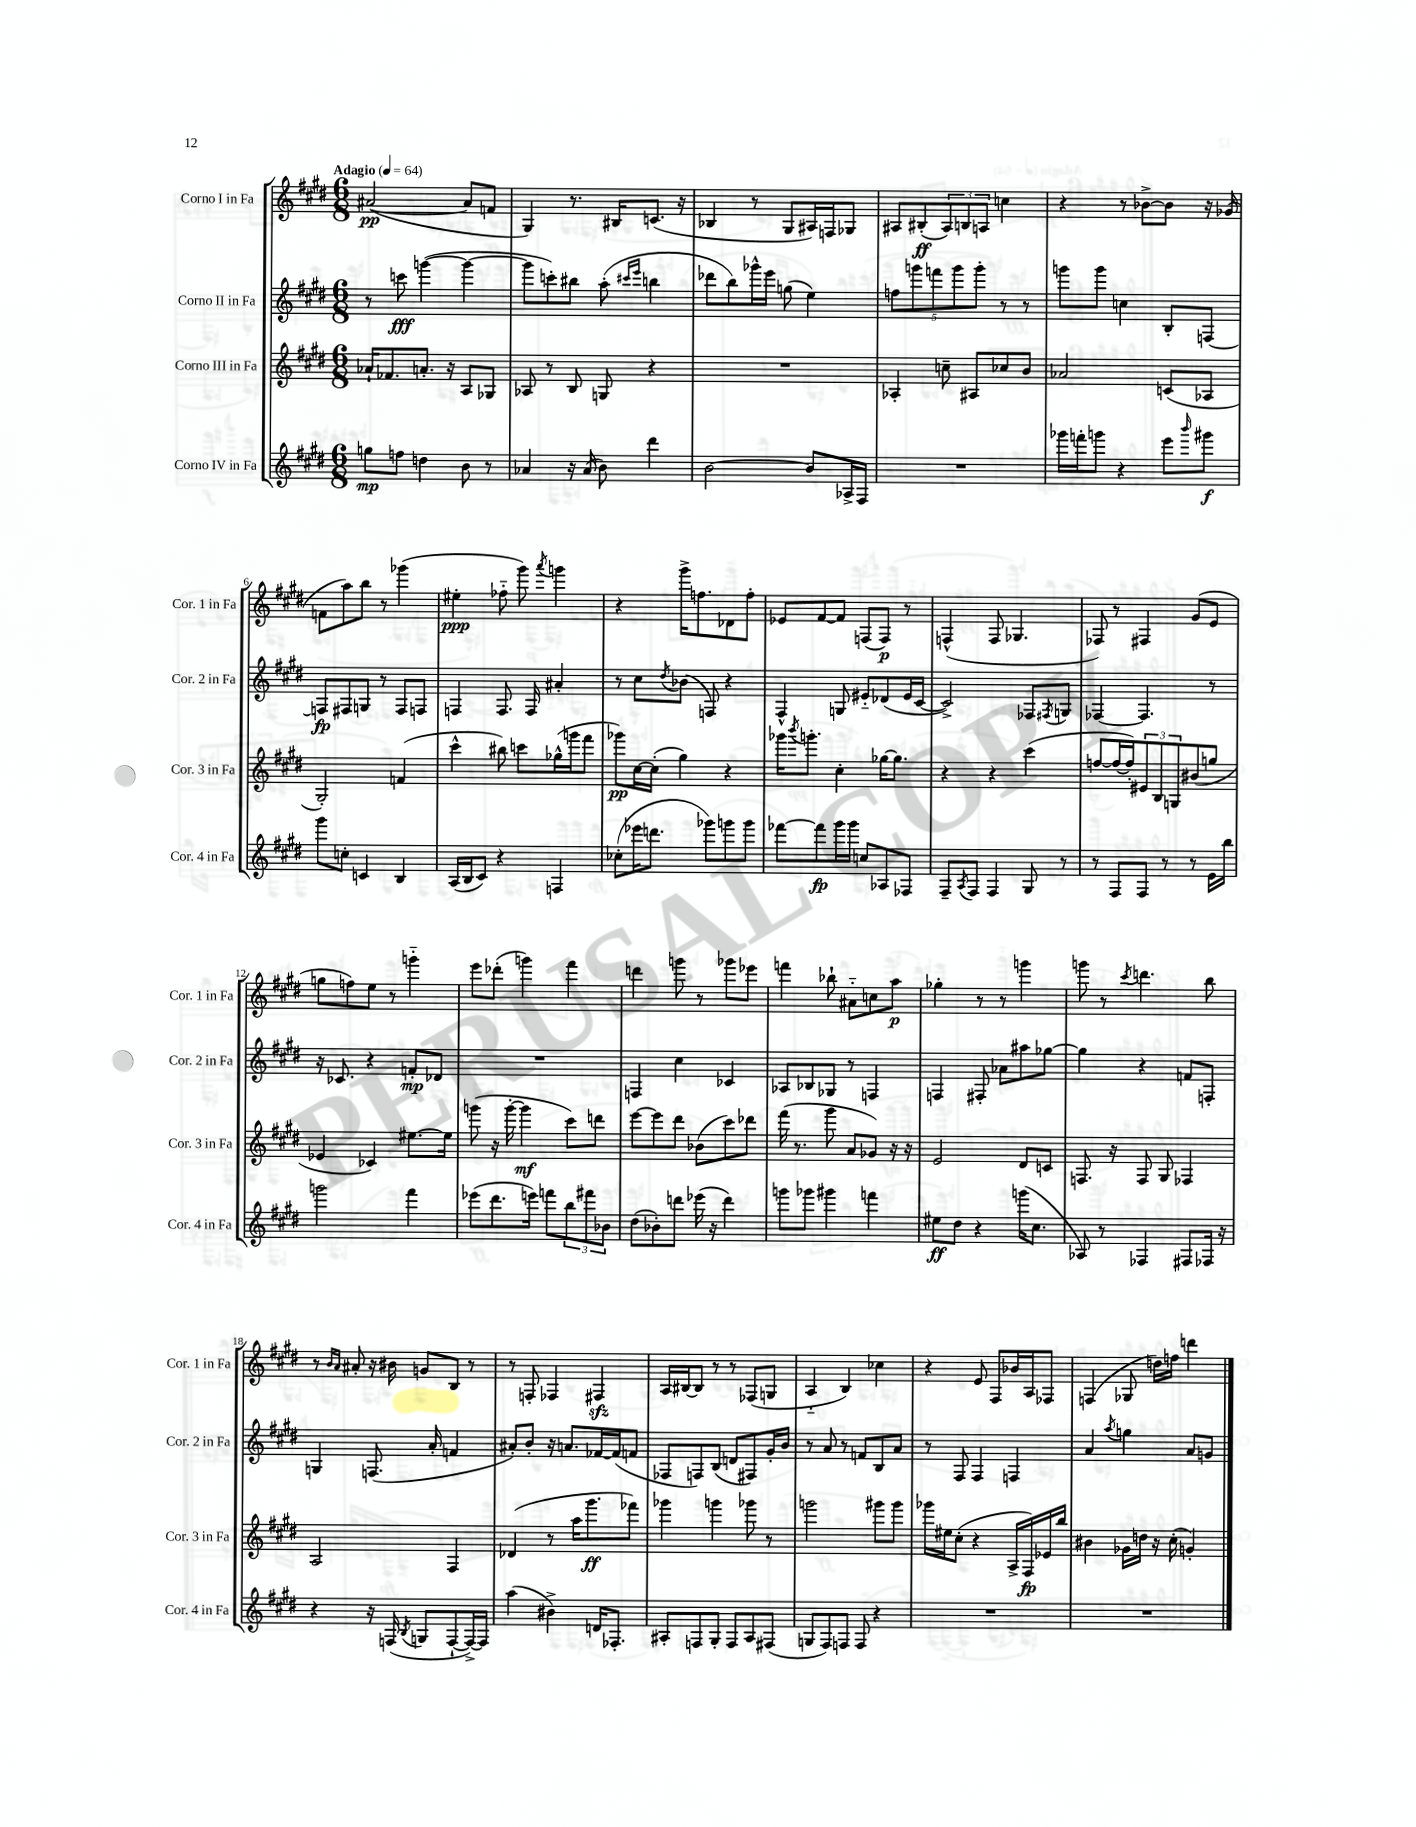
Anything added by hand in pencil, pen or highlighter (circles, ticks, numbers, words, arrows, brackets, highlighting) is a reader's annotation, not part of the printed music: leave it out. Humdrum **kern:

**kern	**dynam	**kern	**dynam	**kern	**dynam	**kern	**dynam
*part4	*part4	*part3	*part3	*part2	*part2	*part1	*part1
*staff4	*staff4	*staff3	*staff3	*staff2	*staff2	*staff1	*staff1
*I"Corno IV in Fa	*	*I"Corno III in Fa	*	*I"Corno II in Fa	*	*I"Corno I in Fa	*
*I'Cor. 4 in Fa	*	*I'Cor. 3 in Fa	*	*I'Cor. 2 in Fa	*	*I'Cor. 1 in Fa	*
*clefG2	*	*clefG2	*	*clefG2	*	*clefG2	*
*k[f#c#g#d#]	*	*k[f#c#g#d#]	*	*k[f#c#g#d#]	*	*k[f#c#g#d#]	*
*M6/8	*	*M6/8	*	*M6/8	*	*M6/8	*
*MM64	*	*MM64	*	*MM64	*	*MM64	*
=1	=1	=1	=1	=1	=1	=1	=1
!	!	!	!	!	!	!LO:TX:a:B:t=Adagio	!
8ggn\L	mp	16a-X`/KL	.	8r	.	([2a#X/	pp
.	.	8.f-X/	.	.	.	.	.
8ffn\J	.	.	.	8cccn\	fff	.	.
4ddn\	.	8.an'/J	.	([4gggn\	.	.	.
.	.	16r	.	.	.	.	.
8b\	.	8A/L	.	4ggg\_	.	8a#/L]	.
8r	.	8G-X/J	.	.	.	8fn/J	.
=2	=2	=2	=2	=2	=2	=2	=2
4a-X/	.	8A-X/	.	8ggg\L]	.	4G#/)	.
.	.	8r	.	8cccn'\)	.	.	.
16r	.	8B/	.	8bb#X\J	.	8.r	.
(16a-/	.	.	.	.	.	.	.
8b\)	.	8Gn/	.	(8aa'\	.	.	.
.	.	.	.	.	.	16B#X/KL	.
.	.	.	.	16qqccc#X/LL	.	.	.
.	.	.	.	16qqeee/JJ	.	.	.
4ddd#\	.	4r	.	4bbn\	.	(8.cn/J	.
.	.	.	.	.	.	16r	.
=3	=3	=3	=3	=3	=3	=3	=3
[2b\	.	2.r	.	8ddd-X\L	.	4B-X/	.
.	.	.	.	8bb\)	.	.	.
.	.	.	.	16ggg-X^^\L	.	8r	.
.	.	.	.	16eee\JJ	.	.	.
.	.	.	.	(8ggn\	.	8G#/L	.
8b/L]	.	.	.	4ee\)	.	16A#X/L)	.
.	.	.	.	.	.	16Fn/J	.
16A-X^/L	.	.	.	.	.	8G-X/J	.
16F#/JJ	.	.	.	.	.	.	.
=4	=4	=4	=4	=4	=4	=4	=4
2.r	.	4A-X'/	.	10ffn\L	.	8A#X/L	.
.	.	.	.	10gggn\	.	.	.
.	.	.	.	.	.	(8B#X'/	ff
.	.	.	.	10fffn\	.	.	.
.	.	8ccn~\	.	.	.	12A#/)	.
.	.	.	.	10ggg\	.	.	.
.	.	.	.	.	.	12Bn/	.
.	.	8A#X/L	.	.	.	.	.
.	.	.	.	10ggg'\J	.	.	.
.	.	.	.	.	.	12An/J	.
.	.	8cc-X/	.	8r	.	4ccn\	.
.	.	8b/J	.	8r	.	.	.
=5	=5	=5	=5	=5	=5	=5	=5
16ggg-X\LL	.	2a-X/	.	8gggn\L	.	4r	.
16fffn'\J	.	.	.	.	.	.	.
8gggn\J	.	.	.	8ggg\J	.	.	.
4r	.	.	.	4ccn\	.	8r	.
.	.	.	.	.	.	[8b-X^\L	.
8eee\L	.	(8cn/L	.	8B'/L	.	8b-\J]	.
16qqbbb/	.	.	.	.	.	.	.
8ggg#X\J	f	8A-X/J	.	[8Fn/J	.	16r	.
.	.	.	.	.	.	(16g-X/	.
!!LO:LB:g=z
=6	=6	=6	=6	=6	=6	=6	=6
8ggg#\L	.	2G#'/)	.	8Fn/L]	fp	8fn\L	.
8ccn'\J	.	.	.	8F#X/	.	8aa\)	.
4cn/	.	.	.	8Gn/J	.	8bb\J	.
.	.	.	.	8r	.	8r	.
4B/	.	(4fn/	.	8F#/L	.	(4ggg-X\	.
.	.	.	.	8Fn/J	.	.	.
=7	=7	=7	=7	=7	=7	=7	=7
(16A/LL	.	4ccc#^^\	.	4Fn/	.	4ee#X'\	ppp
16B/J	.	.	.	.	.	.	.
8c#/J)	.	.	.	.	.	.	.
4r	.	8bb#X\)	.	8.F/	.	8ff-X\	.
.	.	8cccn\L	.	.	.	8ggg#\)	.
.	.	.	.	16F/	.	.	.
.	.	.	.	.	.	8qaaa/	.
4Fn/	.	(16gg-X^^\L	.	4a#X'/	.	4gggn\	.
.	.	16gggn\J	.	.	.	.	.
.	.	8fff#\J	.	.	.	.	.
=8	=8	=8	=8	=8	=8	=8	=8
(8cc-X'\L	.	8ggg-X\L)	pp	8r	.	4r	.
16eee-X\K	.	[16cc#\L	.	8cc#\L	.	.	.
8.dddn\J	.	(16cc#'\JJ]	.	.	.	.	.
.	.	.	.	8qdd#/	.	.	.
.	.	4gg#\)	.	(8b-X\J	.	16ggg#^\KL	.
.	.	.	.	.	.	8.ffn\	.
8ggg-X\L)	.	.	.	8Fn/)	.	.	.
8gggn\	.	4r	.	4r	.	8d-X\	.
8ggg\J	.	.	.	.	.	8ff'\J	.
=9	=9	=9	=9	=9	=9	=9	=9
[8fff-X\L	.	16ggg-X\KL	.	4F#^^/	.	8e-X/L	.
.	.	8qbbb/	.	.	.	.	.
.	.	8.gggn'\J	.	.	.	.	.
8fff-\]	fp	.	.	.	.	[8f#/	.
16ggg#\L	.	4cc#'\	.	8Gn/	.	8f#/J]	.
16ggg#\JJ	.	.	.	.	.	.	.
8ccn/L	.	.	.	8e#X/L	.	(8Fn/L	.
8A-X/	.	[16gg-X\KL	.	(8d-X/	.	8F/J)	p
.	.	8.gg-\J]	.	.	.	.	.
8F-X/J	.	.	.	16e#/L	.	8r	.
.	.	.	.	[16c#/JJ	.	.	.
=10	=10	=10	=10	=10	=10	=10	=10
8F#~/L	.	4r	.	2c#^/])	.	(4Fn^^/	.
8qA/	.	.	.	.	.	.	.
8F#/J	.	.	.	.	.	.	.
4F#/	.	4r	.	.	.	8F/	.
.	.	.	.	.	.	4.G-X/	.
8G#/	.	(4ccc#\	.	8F-X/L	.	.	.
.	.	.	.	8qF#X/	.	.	.
8r	.	.	.	8Gn/J	.	.	.
=11	=11	=11	=11	=11	=11	=11	=11
8r	.	[8ffn/L	.	[4F-X/	.	8F-X/)	.
8F#/L	.	16ff/L_	.	.	.	8r	.
.	.	16ff'/J])	.	.	.	.	.
8F#/J	.	12e#X/	.	4.F-/]	.	4F#X/	.
.	.	12B/	.	.	.	.	.
8r	.	.	.	.	.	.	.
.	.	12Gn/	.	.	.	.	.
8r	.	(8b#X/	.	.	.	(8g#/L	.
16e\LL	.	8ggn/J	.	8r	.	8e/J	.
16bb\JJ	.	.	.	.	.	.	.
!!LO:LB:g=z
=12	=12	=12	=12	=12	=12	=12	=12
2gggn\	.	4e-X/	.	16r	.	8ggn\L	.
.	.	.	.	8.c-X/	.	.	.
.	.	.	.	.	.	8ffn\)	.
.	.	4c-X/)	.	4r	.	8ee\J	.
.	.	.	.	.	.	8r	.
4fff#\	.	[8.ee#X\L	.	8fn'/L	mp	4gggn\	.
.	.	.	.	8d-X/J	.	.	.
.	.	16ee#\Jk]	.	.	.	.	.
=13	=13	=13	=13	=13	=13	=13	=13
(8eee-X\L	.	(8gggn\	.	2.r	.	8eee\L	.
8.ddd#\	.	16r	.	.	.	(8ddd-X'\J	.
.	.	[16ggg'\	.	.	.	.	.
.	.	4ggg\]	mf	.	.	4gggn\)	.
16eeen\Jk)	.	.	.	.	.	.	.
8fffn\L	.	.	.	.	.	.	.
12bb\	.	8ccc#\L)	.	.	.	4fff#\	.
12fff#X\	.	.	.	.	.	.	.
.	.	8dddn\J	.	.	.	.	.
12b-X\J	.	.	.	.	.	.	.
=14	=14	=14	=14	=14	=14	=14	=14
(8dd#\L	.	[8eee\L	.	4Fn/	.	4dddn\	.
8b-X'\)	.	8eee\]	.	.	.	.	.
8dddn\J	.	8ddd#\J	.	4cc#\	.	8gggn\	.
(16eee-X\	.	(8b-X\L	.	.	.	8r	.
16r	.	.	.	.	.	.	.
4ddd\)	.	8ccc#\)	.	4c-X/	.	8ggg-X\L	.
.	.	8ddd-X\J	.	.	.	8eee-X\J	.
=15	=15	=15	=15	=15	=15	=15	=15
8gggn\L	.	(16fff#\	.	8A-X/L	.	4fffn\	.
.	.	8.r	.	.	.	.	.
8ggg-X\J	.	.	.	8B-X/	.	.	.
4ggg#X\	.	8ggg#\	.	8G-X/J	.	8bb-X`\	.
.	.	8a/L	.	8r	.	8a#X\L	.
4fffn\	.	8g-X/J)	.	4Fn/	.	8ccn\	.
.	.	16r	.	.	.	8aa\J	p
.	.	16r	.	.	.	.	.
=16	=16	=16	=16	=16	=16	=16	=16
8ee#X\L	ff	2e/	.	4Fn/	.	4gg-X'\	.
8dd#\J	.	.	.	.	.	.	.
4r	.	.	.	8F#X'/	.	8r	.
.	.	.	.	8a-X\L	.	8r	.
(16gggn\KL	.	8d#/L	.	8aa#X\	.	4gggn\	.
8.cc#\J	.	.	.	.	.	.	.
.	.	8cn/J	.	[8gg-X\J	.	.	.
=17	=17	=17	=17	=17	=17	=17	=17
8A-X/)	.	8.Fn/	.	4gg-\]	.	8gggn\	.
8r	.	.	.	.	.	8r	.
.	.	16r	.	.	.	.	.
.	.	.	.	.	.	8qccc#/	.
4F-X/	.	8F/	.	4r	.	4.dddn\	.
.	.	8G#/	.	.	.	.	.
8F#X/L	.	4F-X/	.	8fn/L	.	.	.
16F-X/Jk	.	.	.	8Fn'/J	.	8bb\	.
16r	.	.	.	.	.	.	.
!!LO:LB:g=z
=18	=18	=18	=18	=18	=18	=18	=18
4r	.	2A/	.	4Gn/	.	8r	.
.	.	.	.	.	.	16qqb/LL	.
.	.	.	.	.	.	16qqa/JJ	.
.	.	.	.	.	.	8a#X'/	.
16r	.	.	.	(8.Fn/	.	16r	.
(16Fn/	.	.	.	.	.	16b#X\	.
8qB/	.	.	.	.	.	.	.
8Gn/L	.	.	.	.	.	8gn/L	.
.	.	.	.	16a'/	.	.	.
[8F`/	.	4F#/	.	4fn/	.	8B/J	.
16F^/L_)	.	.	.	.	.	8r	.
16F/JJ]	.	.	.	.	.	.	.
=19	=19	=19	=19	=19	=19	=19	=19
(4aa\	.	(4d-X/	.	8a#X'/L)	.	8r	.
.	.	.	.	8b'/J	.	8Fn'/	.
4b#X^\)	.	8r	.	16r	.	4F-X/	.
.	.	.	.	8.an/L	.	.	.
.	.	16aa\KL	.	.	.	.	.
.	.	8.ggg#\	ff	.	.	.	.
16dn/KL	.	.	.	[16f-X/L	.	4F#Xzz/	.
8.F-X'/J	.	.	.	(16f-/J]	.	.	.
.	.	8fff-X\J)	.	8fn/J	.	.	.
=20	=20	=20	=20	=20	=20	=20	=20
8A#X'/L	.	4ggg-X\	.	8F-X/L	.	16A/LL	.
.	.	.	.	.	.	[16B#X/J	.
8Fn/	.	.	.	8Fn/)	.	8B#/J]	.
8G#'/J	.	4gggn\	.	(8B/J	.	8r	.
8F/L	.	.	.	8dn/L	.	8r	.
8A#/	.	8ggg-X\	.	8F#X/)	.	(8F-X/L	.
(8F#X/J	.	8r	.	16g#'/L	.	8Gn/J	.
.	.	.	.	16b/JJ	.	.	.
=21	=21	=21	=21	=21	=21	=21	=21
8Gn/L	.	2gggn\	.	8r	.	4A/	.
8F#/)	.	.	.	8a/	.	.	.
8Fn/J	.	.	.	8r	.	4B/)	.
8F/	.	.	.	8fn/L	.	.	.
4r	.	8ggg#X\L	.	8B/	.	4cc-X\	.
.	.	8ggg#\J	.	8a/J	.	.	.
=22	=22	=22	=22	=22	=22	=22	=22
2.r	.	16ggg-X\LL	.	8r	.	4r	.
.	.	16ee#X\J	.	.	.	.	.
.	.	(8cc#'\J	.	8F#/	.	.	.
.	.	4r	.	4F#/	.	8e/	.
.	.	.	.	.	.	8F#/L	.
.	.	16A^/LL	.	4Fn/	.	16b-X/L	.
.	.	16F#/)	fp	.	.	16A/J	.
.	.	16e-X/	.	.	.	8F-X/J	.
.	.	16bb/JJ	.	.	.	.	.
=23	=23	=23	=23	=23	=23	=23	=23
2.r	.	4b#X\	.	4a/	.	(4Fn/	.
.	.	.	.	8qaa/	.	.	.
.	.	16g-X\LL	.	4ggn\	.	8G-X/	.
.	.	16ddn\JJ	.	.	.	.	.
.	.	16r	.	.	.	16ddn\LL)	.
.	.	(16cc#'\	.	.	.	16ffn\JJ	.
.	.	4gn'/)	.	8a/L	.	4dddn\	.
.	.	.	.	8gn/J	.	.	.
==	==	==	==	==	==	==	==
*-	*-	*-	*-	*-	*-	*-	*-
